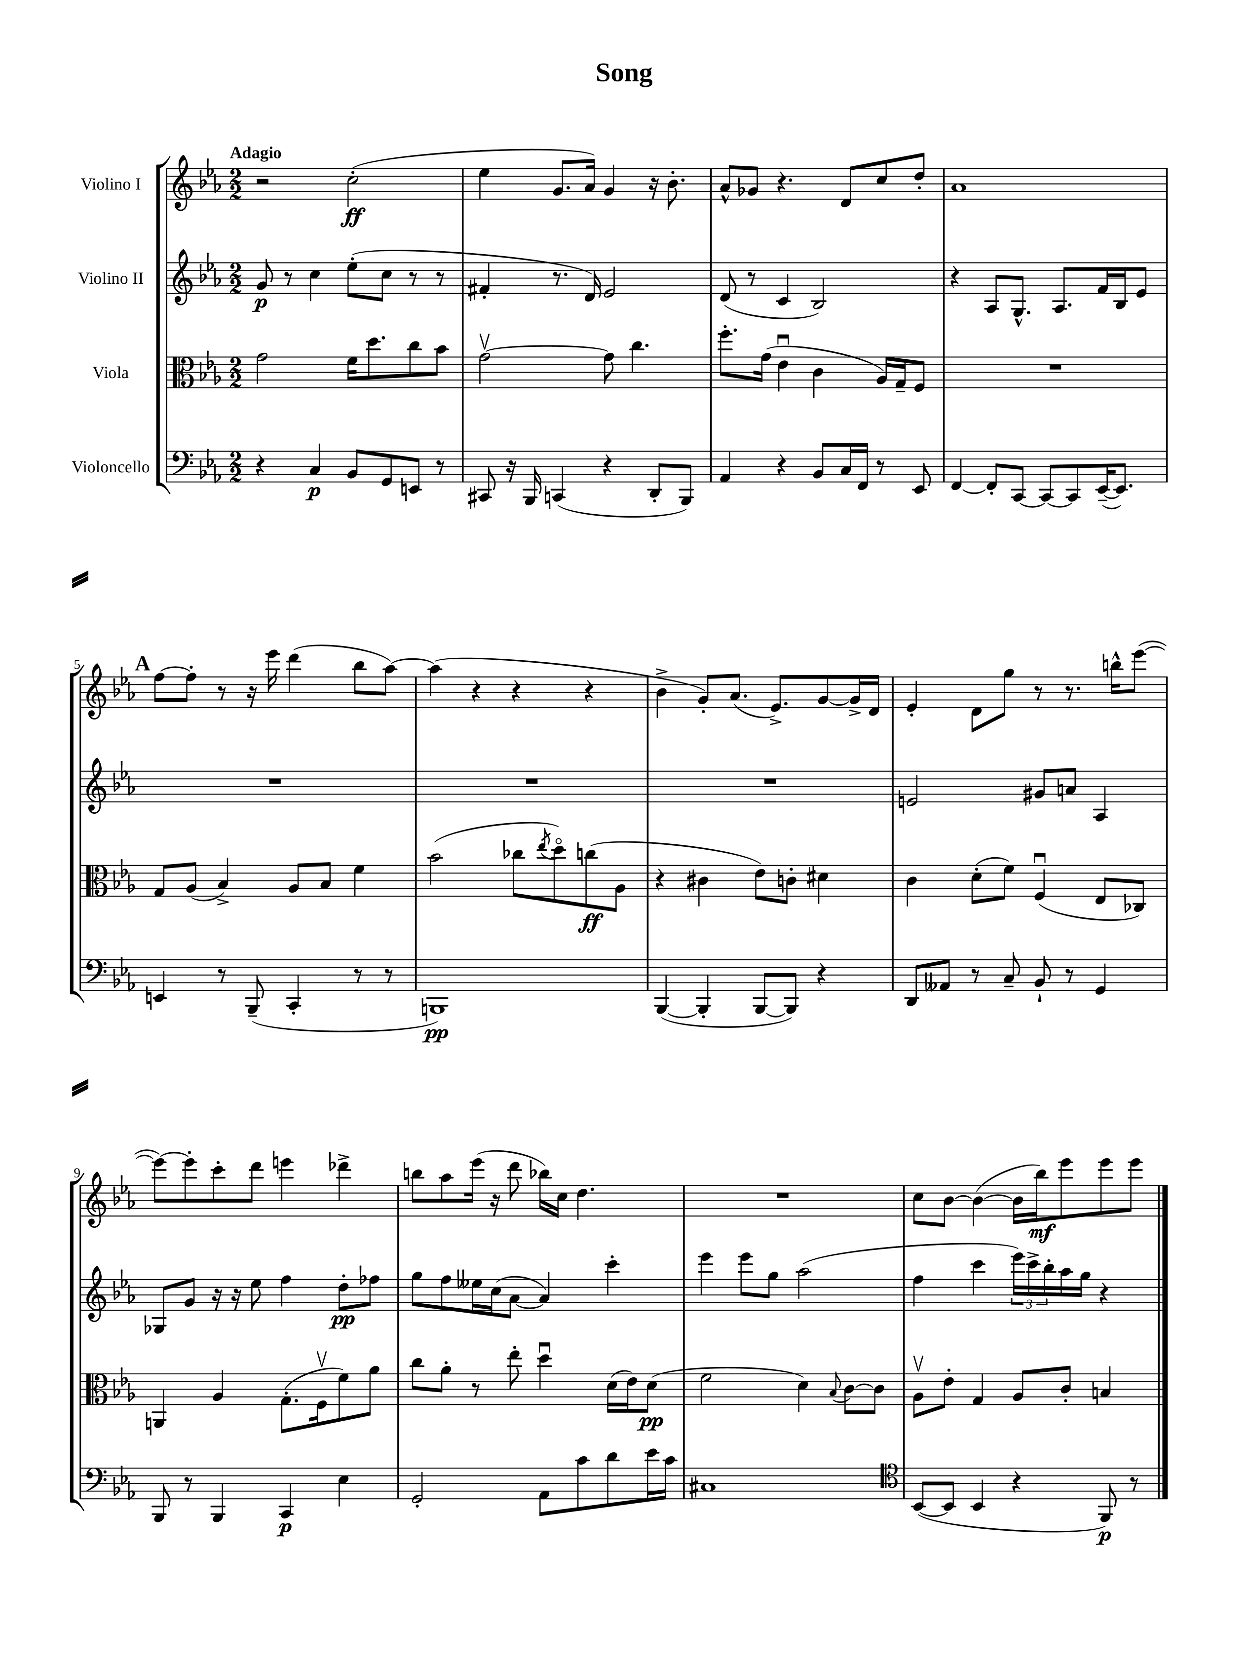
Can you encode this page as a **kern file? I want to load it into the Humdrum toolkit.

**kern	**kern	**kern	**kern
*staff4	*staff3	*staff2	*staff1
*clefF4	*clefC3	*clefG2	*clefG2
*k[b-e-a-]	*k[b-e-a-]	*k[b-e-a-]	*k[b-e-a-]
*M2/2	*M2/2	*M2/2	*M2/2
4r	2g\	8g/	2r
.	.	8r	.
4C/	.	4cc\	.
8BB-/L	16f\LK	(8ee-'\L	(2cc'\
.	8.dd\	.	.
8GG/	.	8cc\J	.
8EE/J	8cc\	8r	.
8r	8b-\J	8r	.
=	=	=	=
8CC#/	[2gv\	4f#'/	4ee-\
16r	.	.	.
16BBB-/	.	.	.
(4CC/	.	8.r	8.g/L
.	.	16d/)	16a-/Jk)
4r	8g\]	2e-/	4g/
.	4.cc\	.	.
8DD'/L	.	.	16r
.	.	.	8.b-'\
8BBB-/J)	.	.	.
=	=	=	=
4AA-/	8.ff'\L	(8d/	8a-^^/L
.	.	8r	8g-/J
.	(16g\Jk	.	.
4r	4e-u\	4c/	4.r
8BB-/L	4c\	2B-/)	.
16C/L	.	.	8d/L
16FF/JJ	.	.	.
8r	16A-/LL)	.	8cc/
.	16G~/J	.	.
8EE-/	8F/J	.	8dd'/J
=	=	=	=
[4FF/	1r	4r	1a-
8FF'/]L	.	8A-/L	.
[8CC/J	.	8.G^^/J	.
8CC/_L	.	.	.
.	.	8.A-/L	.
8CC/]	.	.	.
([16EE-~/K	.	16f/L	.
8.EE-/]J)	.	16B-/J	.
.	.	8e-/J	.
=	=	=	=
4EE/	8G/L	1r	[8ff\L
.	(8A-/J	.	8ff'\]J
8r	4B-^/)	.	8r
(8BBB-~/	.	.	16r
.	.	.	16eee-\
4CC'/	8A-/L	.	(4ddd\
.	8B-/J	.	.
8r	4f\	.	8bb-\L
8r	.	.	[8aa-\J)
=	=	=	=
1BBB)	(2b-\	1r	(4aa-\]
.	.	.	4r
.	8cc-\L	.	4r
.	8qee-/	.	.
.	8ddo\)	.	.
.	(8cc\	.	4r
.	8A-\J	.	.
=	=	=	=
([4BBB-/	4r	1r	4b-^\
4BBB-'/]	4c#\	.	8g'/L)
.	.	.	(8.a-/J
[8BBB-/L	8e-\L)	.	.
.	.	.	8.e-^/L)
8BBB-/]J)	8c'\J	.	.
4r	4d#\	.	[8g/
.	.	.	16g^/]L
.	.	.	16d/JJ
=	=	=	=
8DD/L	4c\	2e/	4e-'/
8AA--/J	.	.	.
8r	(8d'\L	.	8d\L
8C~/	8f\J)	.	8gg\J
8BB-`/	(4Fu/	8g#/L	8r
8r	.	8a/J	8.r
4GG/	8E-/L	4A-/	.
.	.	.	16bb^^\LK
.	8C-/J)	.	([8eee-\J
=	=	=	=
8BBB-/	4AA/	8G-/L	8eee-\_L)
8r	.	8g/J	8eee-'\]
4BBB-/	4A-/	16r	8ccc'\
.	.	16r	.
.	.	8ee-\	8ddd\J
4CC/	(8.G'\L	4ff\	4eee\
.	16Fv\k	.	.
4E-\	8f\)	8dd'\L	4ddd-^\
.	8a-\J	8ff-\J	.
=	=	=	=
2GG'/	8cc\L	8gg\L	8bb\L
.	8a-'\J	8ff\	8aa-\
.	8r	16ee--\L	(16eee-\Jk
.	.	(16cc\J	16r
.	8ee-'\	[8a-\J	8ddd\
8AA-\L	4ddu\	4a-/])	16bb-\LL)
.	.	.	16cc\JJ
8c\	.	.	4.dd\
8d\	(16d\LL	4ccc'\	.
.	16e-\J)	.	.
16e-\L	(8d\J	.	.
16c\JJ	.	.	.
=	=	=	=
1C#	2f\	4eee-\	1r
.	.	8eee-\L	.
.	.	8gg\J	.
.	4d\)	(2aa-\	.
.	8qqB-/	.	.
.	[8c\L	.	.
.	8c\]J	.	.
=	=	=	=
*clefC4	*	*	*
([8BB-/L	8A-v\L	4ff\	8cc\L
8BB-/]J	8e-'\J	.	[8b-\J
4BB-/	4G/	4ccc\	(4b-\_
4r	8A-/L	24eee-\LL)	16b-\]LL
.	.	24ccc^\	.
.	.	.	16bb-\J)
.	.	24bb-'\	.
.	8c'/J	16aa-\	8eee-\
.	.	16gg\JJ	.
8FF/)	4B/	4r	8eee-\
8r	.	.	8eee-\J
==	==	==	==
*-	*-	*-	*-
